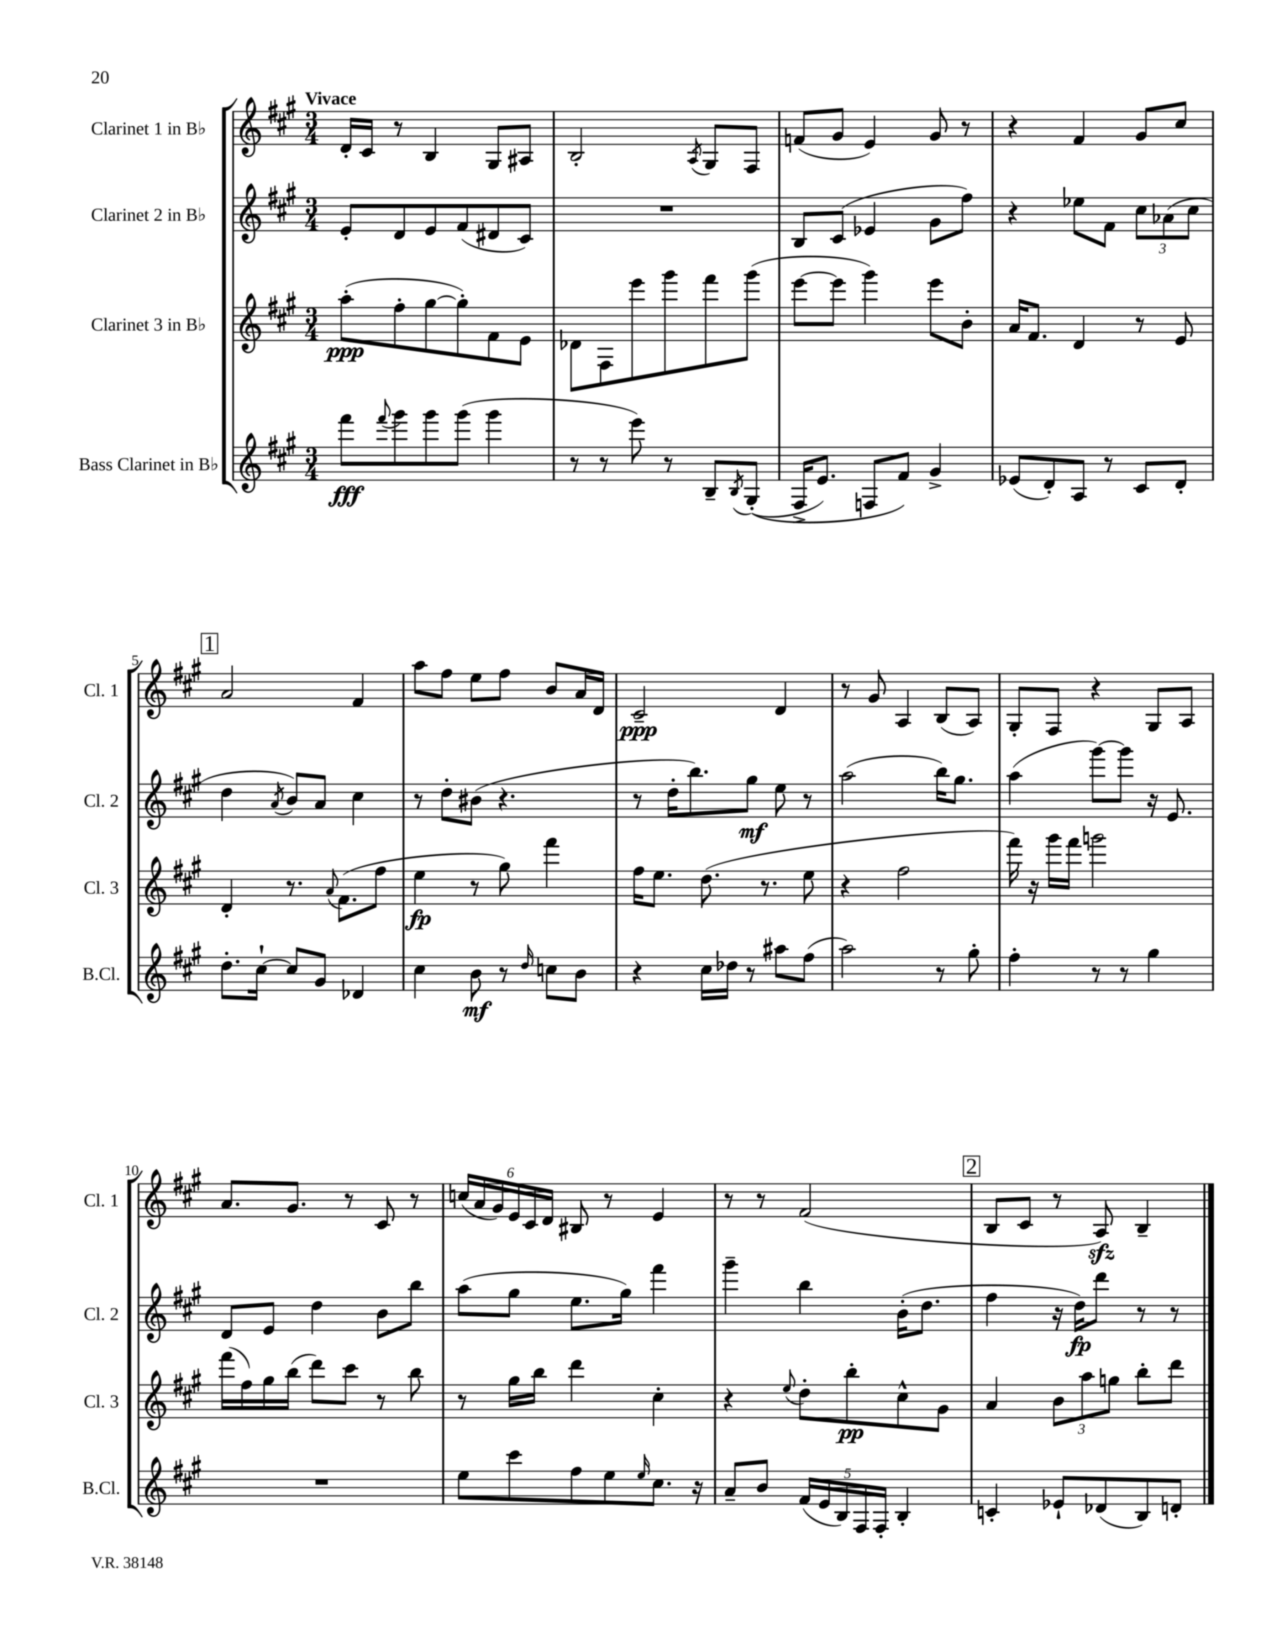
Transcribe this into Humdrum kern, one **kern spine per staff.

**kern	**kern	**kern	**kern
*staff4	*staff3	*staff2	*staff1
*clefG2	*clefG2	*clefG2	*clefG2
*k[f#c#g#]	*k[f#c#g#]	*k[f#c#g#]	*k[f#c#g#]
*M3/4	*M3/4	*M3/4	*M3/4
8fff#	(8aa'	8e'	16d'
.	.	.	16c#
8qqfff#	.	.	.
8ggg#	8ff#'	8d	8r
8ggg#	[8gg#	8e	4B
(8ggg#	8gg#'])	(8f#	.
4ggg#	8f#	8d#	8G#
.	8e	8c#)	8A#
=	=	=	=
8r	8d-	2.r	2B'
8r	8F#	.	.
8eee)	8eee	.	.
8r	8ggg#	.	.
.	.	.	8qA
8B~	8fff#	.	8G#
8qB	.	.	.
&((8G#'	(8ggg#	.	8F#
=	=	=	=
16F#^	[8eee	8B	(8f
8.e)	.	.	.
.	8eee]	(8c#	8g#
8F	4ggg#)	4e-	4e)
8f#&)	.	.	.
4g#^	8eee	8g#	8g#
.	8b'	8ff#)	8r
=	=	=	=
(8e-	16a	4r	4r
.	8.f#	.	.
8d')	.	.	.
8A	4d	8ee-	4f#
8r	.	8f#	.
8c#	8r	12cc#	8g#
.	.	(12a-	.
8d'	8e	.	8cc#
.	.	12cc#	.
=	=	=	=
8.dd'	4d'	4dd	2a
[16cc#`	.	.	.
.	.	8qa	.
8cc#]	8.r	8b)	.
8g#	.	8a	.
.	8qqa	.	.
.	(8.f#	.	.
4d-	.	4cc#	4f#
.	8ff#	.	.
=	=	=	=
4cc#	4ee	8r	8aa
.	.	8dd'	8ff#
8b	8r	(8b#	8ee
8r	8gg#)	4.r	8ff#
16qqdd	.	.	.
8cc	4fff#	.	8b
8b	.	.	16a
.	.	.	16d
=	=	=	=
4r	16ff#	8r	2c#~
.	8.ee	.	.
.	.	16dd'	.
.	.	8.bb)	.
16cc#	(8.dd	.	.
16dd-	.	.	.
8r	.	8gg#	.
.	8.r	.	.
8aa#	.	8ee	4d
(8ff#	8ee	8r	.
=	=	=	=
2aa)	4r	(2aa	8r
.	.	.	8g#
.	2ff#	.	4A
8r	.	16bb)	(8B
.	.	8.gg#	.
8gg#'	.	.	8A)
=	=	=	=
4ff#'	16fff#)	(4aa	8G#'
.	16r	.	.
.	16ggg#	.	8F#
.	16fff#	.	.
8r	2ggg	[8ggg#)	4r
8r	.	8ggg#]	.
4gg#	.	16r	8G#
.	.	8.e	.
.	.	.	8A
=	=	=	=
2.r	(16fff#	8d	8.a
.	16ff#)	.	.
.	16gg#	8e	.
.	(16bb	.	8.g#
.	8ddd)	4dd	.
.	8ccc#	.	8r
.	8r	8b	8c#
.	8bb	8bb	8r
=	=	=	=
8ee	8r	(8aa	(24cc
.	.	.	24a
.	.	.	24g#)
8ccc#	16gg#	8gg#	24e
.	.	.	24c#
.	16bb	.	.
.	.	.	24d
8ff#	4ddd	8.ee	8B#
8ee	.	.	8r
.	.	16gg#)	.
16qqee	.	.	.
8.cc#	4cc#'	4fff#	4e
16r	.	.	.
=	=	=	=
8a~	4r	4ggg#~	8r
8b	.	.	8r
.	8qqee	.	.
(20f#	8dd'	4bb	(2f#
20e	.	.	.
20B)	.	.	.
.	8bb'	.	.
20F#	.	.	.
20F#'	.	.	.
4B'	8cc#^^	(16b'	.
.	.	8.dd	.
.	8g#	.	.
=	=	=	=
4c'	4a	4ff#	8B
.	.	.	8c#
8e-`	12b	16r	8r
.	.	16dd)	.
.	12aa	.	.
(8d-	.	8ddd	8A)
.	12gg	.	.
8B)	8bb'	8r	4B~
8d'	8ddd	8r	.
==	==	==	==
*-	*-	*-	*-
